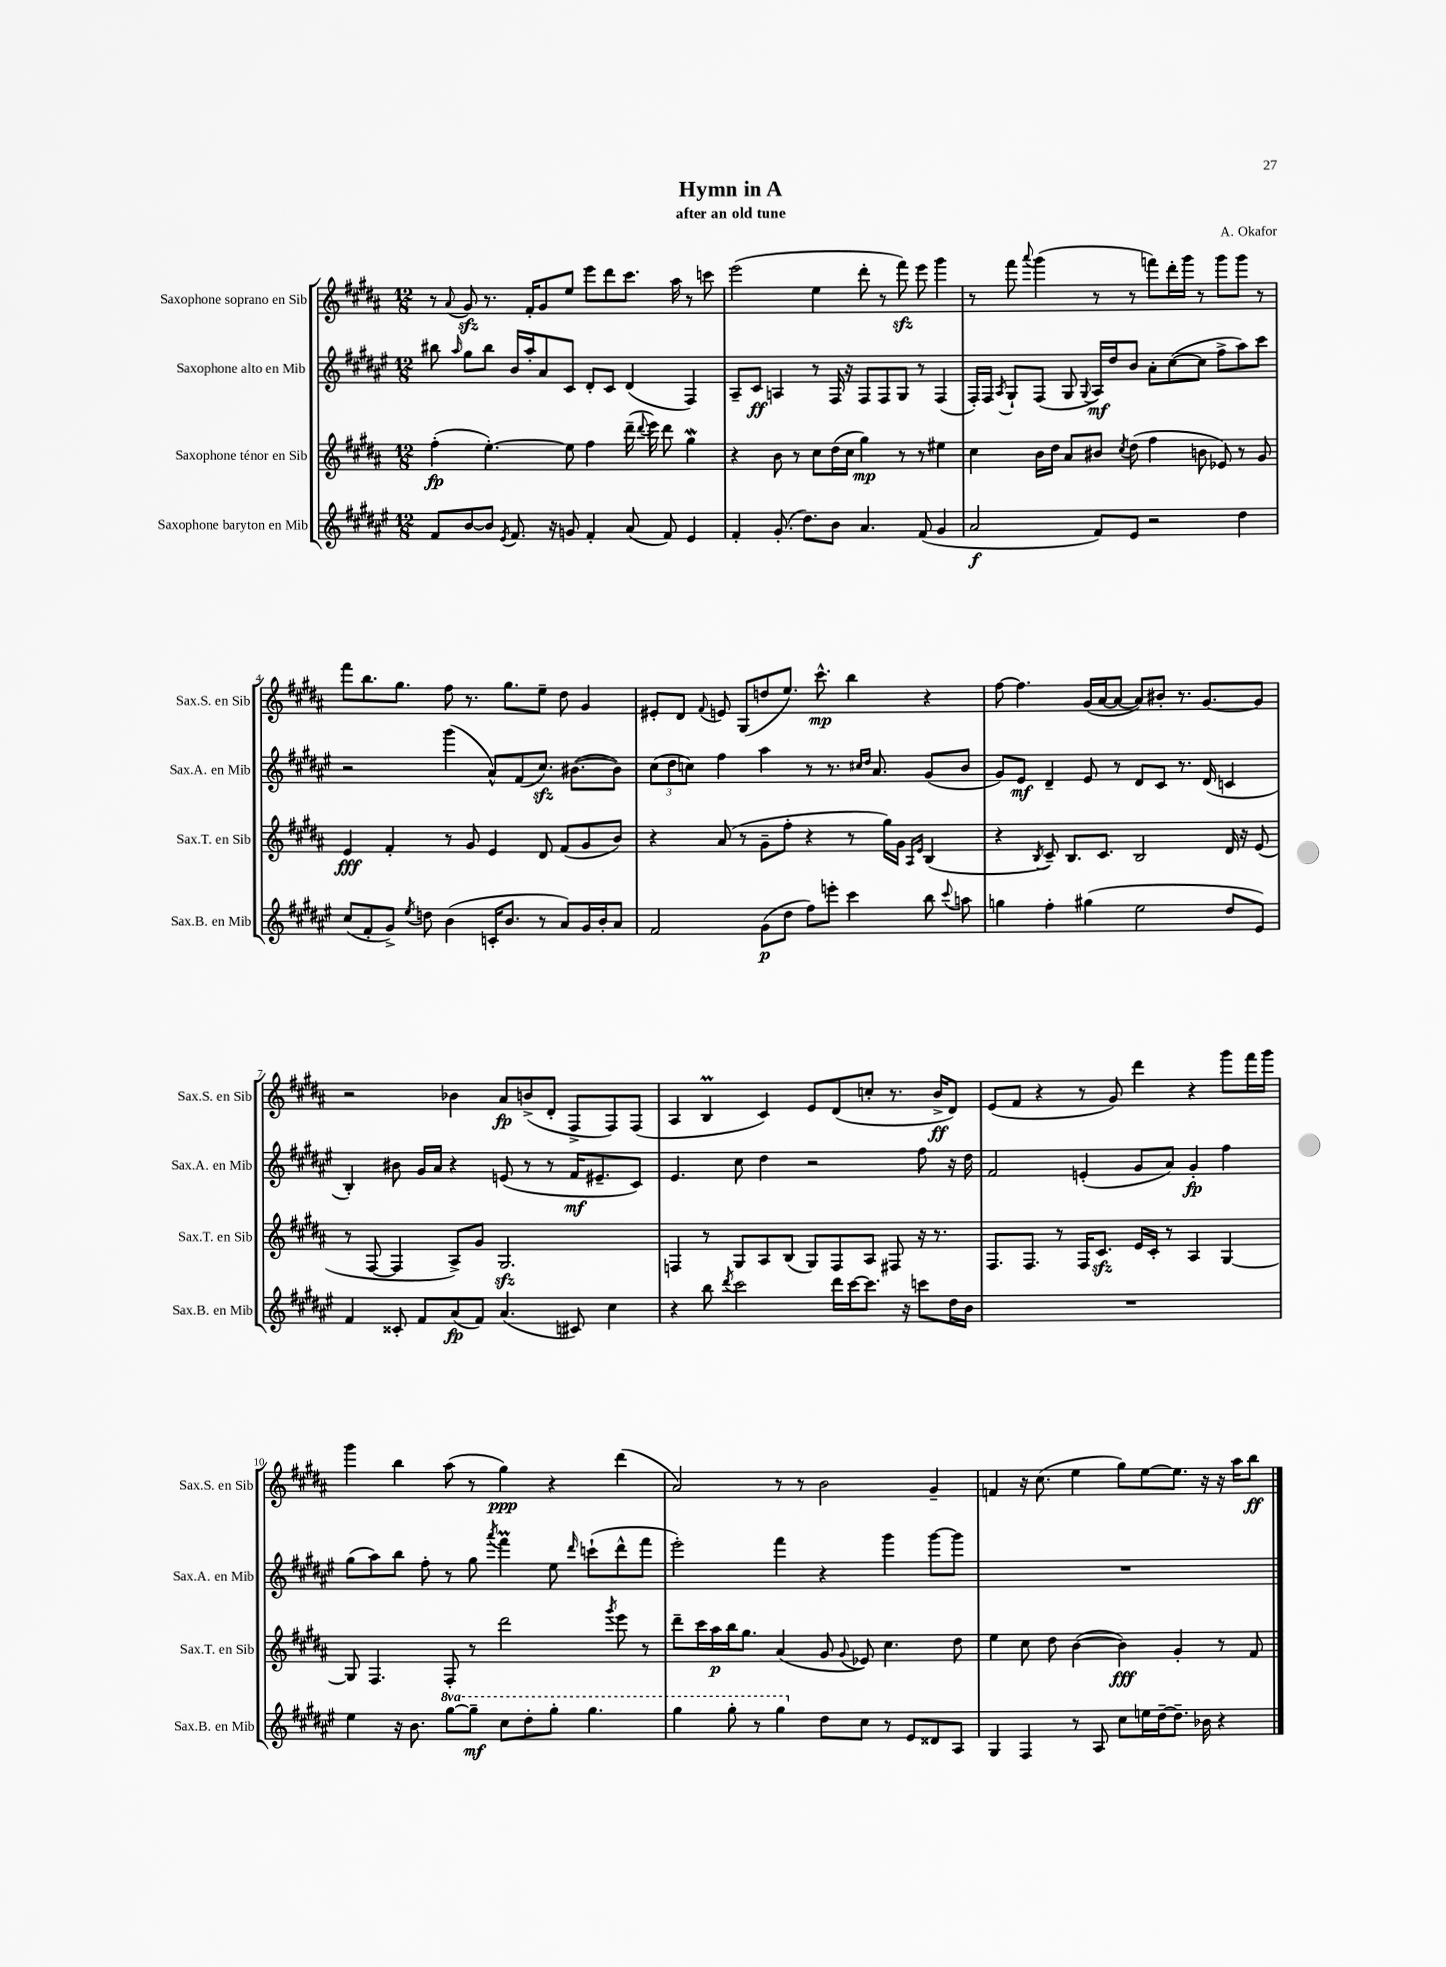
\header { title = "Hymn in A" composer = "A. Okafor" subtitle = "after an old tune" }
<<
\new StaffGroup <<
\new Staff = "s0" \with { instrumentName = "Saxophone soprano en Sib" shortInstrumentName = "Sax.S. en Sib" } {
    \clef treble \key b \major \numericTimeSignature \time 12/8
    \autoBeamOff r8 \appoggiatura { ais'8 } gis'8\sfz r8. fis'16[-. gis'8 e''8] e'''8[ dis'''8 cis'''8.] ais''16 r8 c'''8 |
    e'''2( e''4 dis'''8-. r8 fis'''8\sfz) e'''8 gis'''4 |
    r8 fis'''8 \appoggiatura { ais'''8 } gis'''4( r8 r8 f'''8[) dis'''16-. gis'''16] r8 gis'''8[ gis'''8] r8 |
    fis'''8[ b''8. gis''8.] fis''8 r8. gis''8.[ e''8]-- dis''8 gis'4 |
    eis'8[-. dis'8] \appoggiatura { fis'8 } e'8 gis8[( d''8 e''8.]) cis'''8.-^\mp b''4 r4 |
    fis''8~ fis''4. gis'16[( ais'16~ ais'8]~ ais'8[) bis'8]-. r8. gis'8.[~ gis'8] |
    r2 bes'4 ais'8[\fp b'8->( dis'8]-. fis8[-> fis8) fis8]( |
    ais4 b4\prall cis'4) e'8[ dis'8( c''8]-. r8. b'16[->\ff dis'8]) |
    e'8[( fis'8] r4 r8 gis'8) dis'''4 r4 gis'''8[ fis'''16 gis'''16] |
    gis'''4 b''4 ais''8( r8 gis''4\ppp) r4 dis'''4( |
    ais'2) r8 r8 b'2 gis'4-- |
    f'4 r16 cis''8.( e''4 gis''8[) e''8~ e''8.] r16 r16 ais''16[ b''8]\ff \bar "|." |
}
\new Staff = "s1" \with { instrumentName = "Saxophone alto en Mib" shortInstrumentName = "Sax.A. en Mib" } {
    \clef treble \key fis \major \numericTimeSignature \time 12/8
    \autoBeamOff bis''8 \grace { ais''16 } gis''8[ bis''8] b'16[ ais''16-. ais'8 cis'8] dis'8[-. cis'8] dis'4( fis4) |
    ais8[-- cis'8]\ff a4 r8 fis16 r16 fis8[ fis8 gis8] r8 fis4( |
    fis16[-.) fis16] \acciaccatura { ais8 } gis8[-! fis8]( gis8 \appoggiatura { gis8 } ais16[\mf) dis''16 b'8] ais'8[-. cis''8~( cis''8] fis''8[-> ais''8) cis'''8] |
    r2 gis'''4( ais'8[-^) fis'8( cis''8.]\sfz) bis'8.[~( bis'8]) |
    \tuplet 3/2 { cis''8[( dis''8 c''8]) } fis''4 ais''4 r8 r8. \grace { cis''16[ dis''16] } ais'8. gis'8[( b'8] |
    gis'8[) eis'8]\mf dis'4-- eis'8 r8 dis'8[ cis'8] r8. dis'16( c'4 |
    b4-.) bis'8 gis'16[ ais'16] r4 e'8( r8 r8 fis'16[\mf eis'8.-- cis'8]) |
    eis'4. cis''8 dis''4 r2 fis''8 r16 dis''16 |
    fis'2 e'4-.( gis'8[ ais'8]) gis'4-.\fp fis''4 |
    gis''8[( ais''8) b''8] fis''8-. r8 gis''8 \acciaccatura { ais'''8 } fis'''4\prall eis''8 \grace { dis'''16 } c'''8[-!( dis'''8-^ fis'''8] |
    eis'''2-.) fis'''4 r4 gis'''4 gis'''8[~ gis'''8] |
    R1. \bar "|." |
}
\new Staff = "s2" \with { instrumentName = "Saxophone ténor en Sib" shortInstrumentName = "Sax.T. en Sib" } {
    \clef treble \key b \major \numericTimeSignature \time 12/8
    \autoBeamOff fis''4-.\fp( e''4.~-.) e''8 fis''4 dis'''16--( \appoggiatura { dis'''8 } e'''16) dis'''8 gis''4\mordent |
    r4 b'8 r8 cis''8[ dis''16( cis''16] gis''4\mp) r8 r8 eis''4 |
    cis''4 b'16[ dis''16] ais'8[ bis'8] \acciaccatura { cis''8 } dis''8( fis''4 b'8 ees'8) r8 gis'8 |
    e'4\fff fis'4-. r8 gis'8 e'4 dis'8 fis'8[( gis'8 b'8]) |
    r4 ais'8( r8 gis'8[-- fis''8]-. r4 r8 gis''16[) gis'16] \grace { ais16[ e'16] } b4( |
    r4 \acciaccatura { b8 } cis'8--) b8.[ cis'8.] b2 dis'16 r16 e'8( |
    r8 fis8~ fis4 ais8[->) gis'8] gis2.\sfz |
    f4 r8 gis8[ ais8 b8]( gis8[) f8 ais8] fis8 r16 r8. |
    fis8.[ fis8.] r8 fis16[ cis'8.]\sfz e'16[ cis'16]-. r8 ais4 gis4~ |
    gis8 fis4. fis8-. r8 dis'''2 \acciaccatura { gis'''8 } e'''8 r8 |
    dis'''8[-- cis'''16 ais''16\p b''16 gis''8.] ais'4( gis'8 \appoggiatura { gis'8 } ees'8) cis''4. dis''8 |
    e''4 cis''8 dis''8 b'4~( b'4\fff) gis'4-. r8 fis'8 \bar "|." |
}
\new Staff = "s3" \with { instrumentName = "Saxophone baryton en Mib" shortInstrumentName = "Sax.B. en Mib" } {
    \clef treble \key fis \major \numericTimeSignature \time 12/8 \set Staff.ottavationMarkups = #ottavation-simple-ordinals
    \autoBeamOff fis'8[ b'8~ b'8] \acciaccatura { eis'8 } fis'8. r16 g'8 fis'4-. ais'8( fis'8) eis'4 |
    fis'4-. gis'8.-.( dis''8.[) b'8] ais'4. fis'8( gis'4 |
    ais'2\f fis'8[) eis'8] r2 dis''4 |
    cis''8[( fis'8-. gis'8]->) \acciaccatura { eis''8 } d''8 b'4( c'16[-. b'8.] r8 ais'8[) gis'16 b'16-. ais'8] |
    fis'2 gis'8[\p( dis''8] fis''8[) e'''8]-. cis'''4 b''8 \appoggiatura { cis'''8 } a''8 |
    g''4 fis''4-. gis''4( eis''2 dis''8[ eis'8]) |
    fis'4 cisis'8-. fis'8[ ais'8\fp( fis'8]) ais'4.( cis'8) cis''4 |
    r4 b''8 \acciaccatura { dis'''8 } cis'''2 dis'''16[ cis'''16~ cis'''8.] r16 c'''8[ dis''16 b'16] |
    R1. |
    eis''4 r16 b'8. \ottava #1 gis'''8[~ gis'''8]--\mf cis'''8[ dis'''8-. gis'''8]-. gis'''4. |
    gis'''4 gis'''8-. r8 gis'''4 \ottava #0 dis''8[ cis''8] r8 eis'8[ disis'8 ais8] |
    gis4 fis4 r8 ais8 cis''8[ e''16 dis''16~-- dis''8.]-- bes'16 r4 \bar "|." |
}
>>
>>
